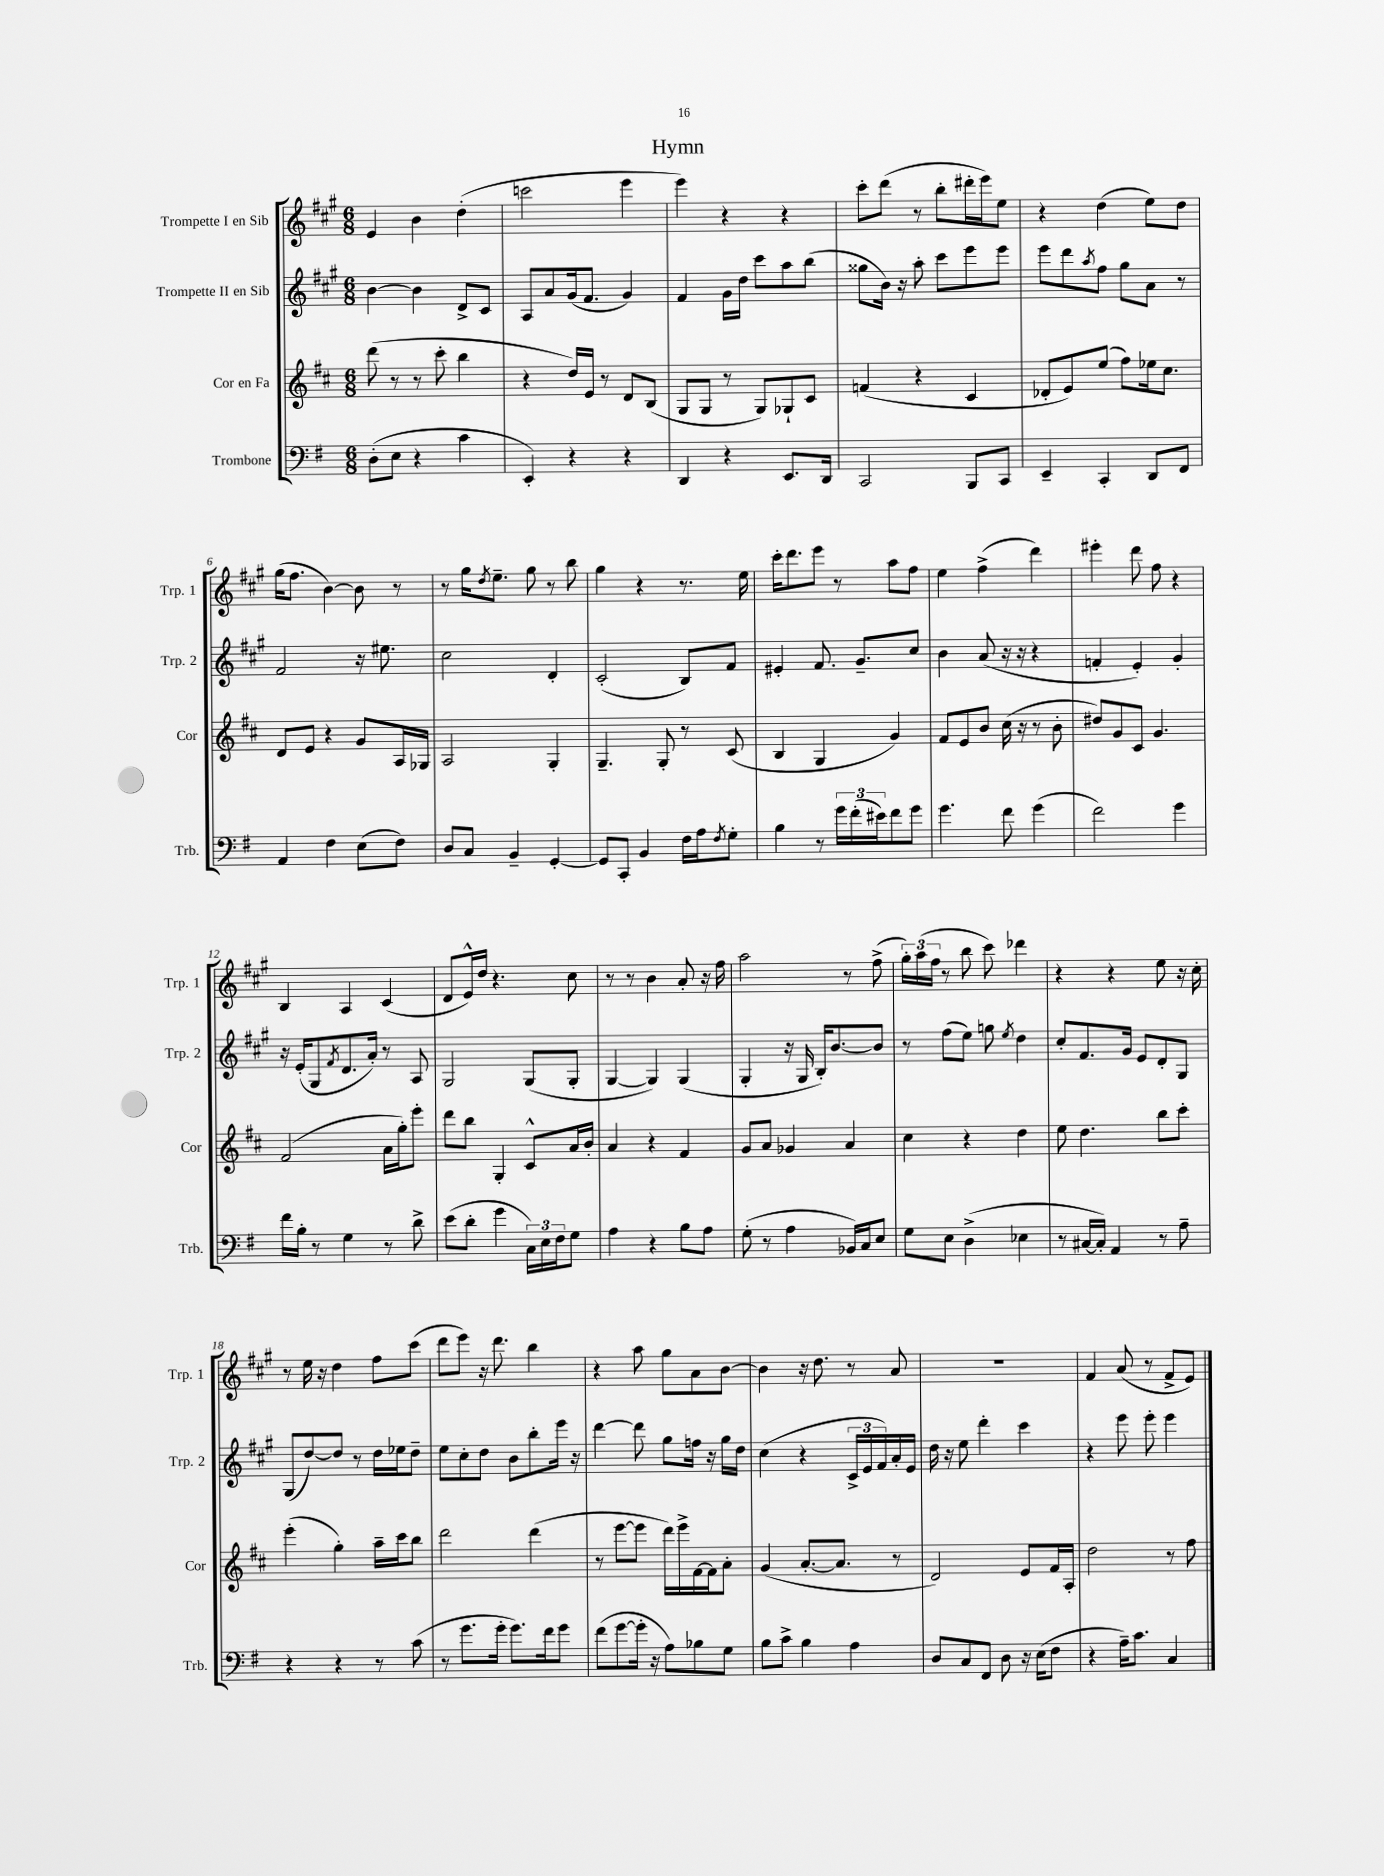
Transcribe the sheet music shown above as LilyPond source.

\header { title = "Hymn" }
<<
\new StaffGroup <<
\new Staff = "s0" \with { instrumentName = "Trompette I en Sib" shortInstrumentName = "Trp. 1" } {
    \clef treble \key a \major \numericTimeSignature \time 6/8
    e'4 b'4 d''4-.( |
    c'''2 e'''4 |
    e'''4) r4 r4 |
    cis'''8-. d'''8( r8 b''8-. dis'''16-. e'''16) e''8 |
    r4 d''4( e''8) d''8 |
    gis''16( fis''8. b'4~) b'8 r8 |
    r8 gis''16 \acciaccatura { d''8 } e''8.-- gis''8 r8 b''8 |
    gis''4 r4 r8. e''16 |
    cis'''16-. d'''8. e'''8 r8 a''8 fis''8 |
    e''4 fis''4->( d'''4) |
    eis'''4-. d'''8 fis''8 r4 |
    b4 a4 cis'4( |
    d'8 e'16-^) d''16 r4. cis''8 |
    r8 r8 b'4 a'8-. r16 fis''16 |
    a''2 r8 fis''8->( |
    \tuplet 3/2 { gis''16-.) a''16( fis''16 } r8 b''8 cis'''8) des'''4 |
    r4 r4 e''8 r16 cis''16-. |
    r8 e''16 r16 d''4 fis''8 cis'''8( |
    d'''8 e'''8) r16 d'''8. b''4 |
    r4 a''8 gis''8 a'8 b'8~ |
    b'4 r16 d''8. r8 a'8 |
    R2. |
    fis'4 a'8( r8 fis'8-> e'8) \bar "|." |
}
\new Staff = "s1" \with { instrumentName = "Trompette II en Sib" shortInstrumentName = "Trp. 2" } {
    \clef treble \key a \major \numericTimeSignature \time 6/8
    b'4~ b'4 d'8-> cis'8 |
    a8 a'8 gis'16( fis'8. gis'4) |
    fis'4 gis'16 d''16 cis'''8 a''8 b''8( |
    gisis''8 b'16) r16 a''8-. cis'''8 e'''8 e'''8 |
    e'''8 d'''8 \acciaccatura { a''8 } fis''8 gis''8 a'8 r8 |
    fis'2 r16 eis''8. |
    cis''2 d'4-. |
    cis'2-.( b8) fis'8 |
    eis'4-. fis'8. gis'8.-- cis''8 |
    b'4 a'8( r16 r16 r4 |
    f'4-. e'4-.) gis'4-. |
    r16 e'16-.( gis8 \acciaccatura { fis'8 } d'8. a'16-.) r8 a8 |
    gis2 gis8( gis8-. |
    gis4~ gis4) gis4( |
    gis4-. r16 gis16 b16-.) b'8.~ b'8 |
    r8 fis''8( e''8) g''8 \acciaccatura { e''8 } d''4 |
    cis''8-. fis'8. gis'16 e'8 d'8-. gis8 |
    gis8( d''8~) d''8 r8 d''16 ees''16 d''8-- |
    e''8 cis''8-. d''8 b'8 b''8-. e'''16 r16 |
    d'''4~ d'''8 gis''8 f''16 r16 gis''16 d''16 |
    cis''4( r4 \tuplet 3/2 { cis'16-> e'16 fis'16) } a'16-. e'16 |
    d''16 r16 e''8 d'''4-. cis'''4 |
    r4 e'''8 e'''8-. e'''4 \bar "|." |
}
\new Staff = "s2" \with { instrumentName = "Cor en Fa" shortInstrumentName = "Cor" } {
    \clef treble \key d \major \numericTimeSignature \time 6/8
    d'''8( r8 r8 cis'''8-. b''4 |
    r4 d''16) e'16 r8 d'8 b8( |
    g8 g8 r8 g8) ges8-! cis'8 |
    f'4( r4 cis'4 |
    des'8-. e'8) e''8( fis''8) ees''16 cis''8. |
    d'8 e'8 r4 g'8 a16 ges16 |
    a2 g4-. |
    g4.-- g8-. r8 cis'8( |
    b4 g4 g'4) |
    fis'8 e'8 b'8 cis''16( r16 r8 b'8-. |
    dis''8) g'8 cis'8 g'4. |
    fis'2( a'16 g''16-.) e'''8-. |
    d'''8 b''8 g4-. cis'8-^ a'16 b'16-. |
    a'4 r4 fis'4 |
    g'8 a'8 ges'4 a'4 |
    cis''4 r4 d''4 |
    e''8 d''4. b''8 cis'''8-. |
    e'''4-.( g''4-.) a''16-- cis'''16 b''8 |
    d'''2 d'''4( |
    r8 e'''8~ e'''8 d'''16) e'''16-> fis'16~ fis'16 a'8-. |
    g'4( a'8.~-. a'8. r8 |
    d'2) e'8 fis'16 a16-. |
    d''2 r8 fis''8 \bar "|." |
}
\new Staff = "s3" \with { instrumentName = "Trombone" shortInstrumentName = "Trb." } {
    \clef bass \key g \major \numericTimeSignature \time 6/8
    d8-.( e8 r4 c'4 |
    e,4-.) r4 r4 |
    d,4 r4 e,8. d,16 |
    c,2 b,,8 c,8 |
    e,4-- c,4-. d,8 fis,8 |
    a,4 fis4 e8( fis8) |
    d8 c8 b,4-- g,4~-. |
    g,8 c,8-. b,4 fis16 a16 \acciaccatura { fis8 } g8-. |
    b4 r8 \tuplet 3/2 { g'16 fis'16-.( eis'16) } fis'8 g'8 |
    g'4. fis'8 g'4( |
    fis'2) g'4 |
    fis'16 b16-. r8 g4 r8 d'8-> |
    e'8( d'8-. g'4 \tuplet 3/2 { c16) e16 fis16 } g8 |
    a4 r4 b8 a8 |
    g8-.( r8 a4 bes,16) c16 e8 |
    g8 e8 d4->( ees4 |
    r8 cis16~ cis16-.) a,4 r8 a8-- |
    r4 r4 r8 c'8( |
    r8 g'8. g'16-. g'8.) fis'16 g'8 |
    fis'8( g'8~ g'16-. r16 a8) bes8 g8 |
    b8 c'8-> b4 a4 |
    d8 c8 fis,8 d8 r16 e16( fis8 |
    r4 a16--) c'8. c4 \bar "|." |
}
>>
>>
